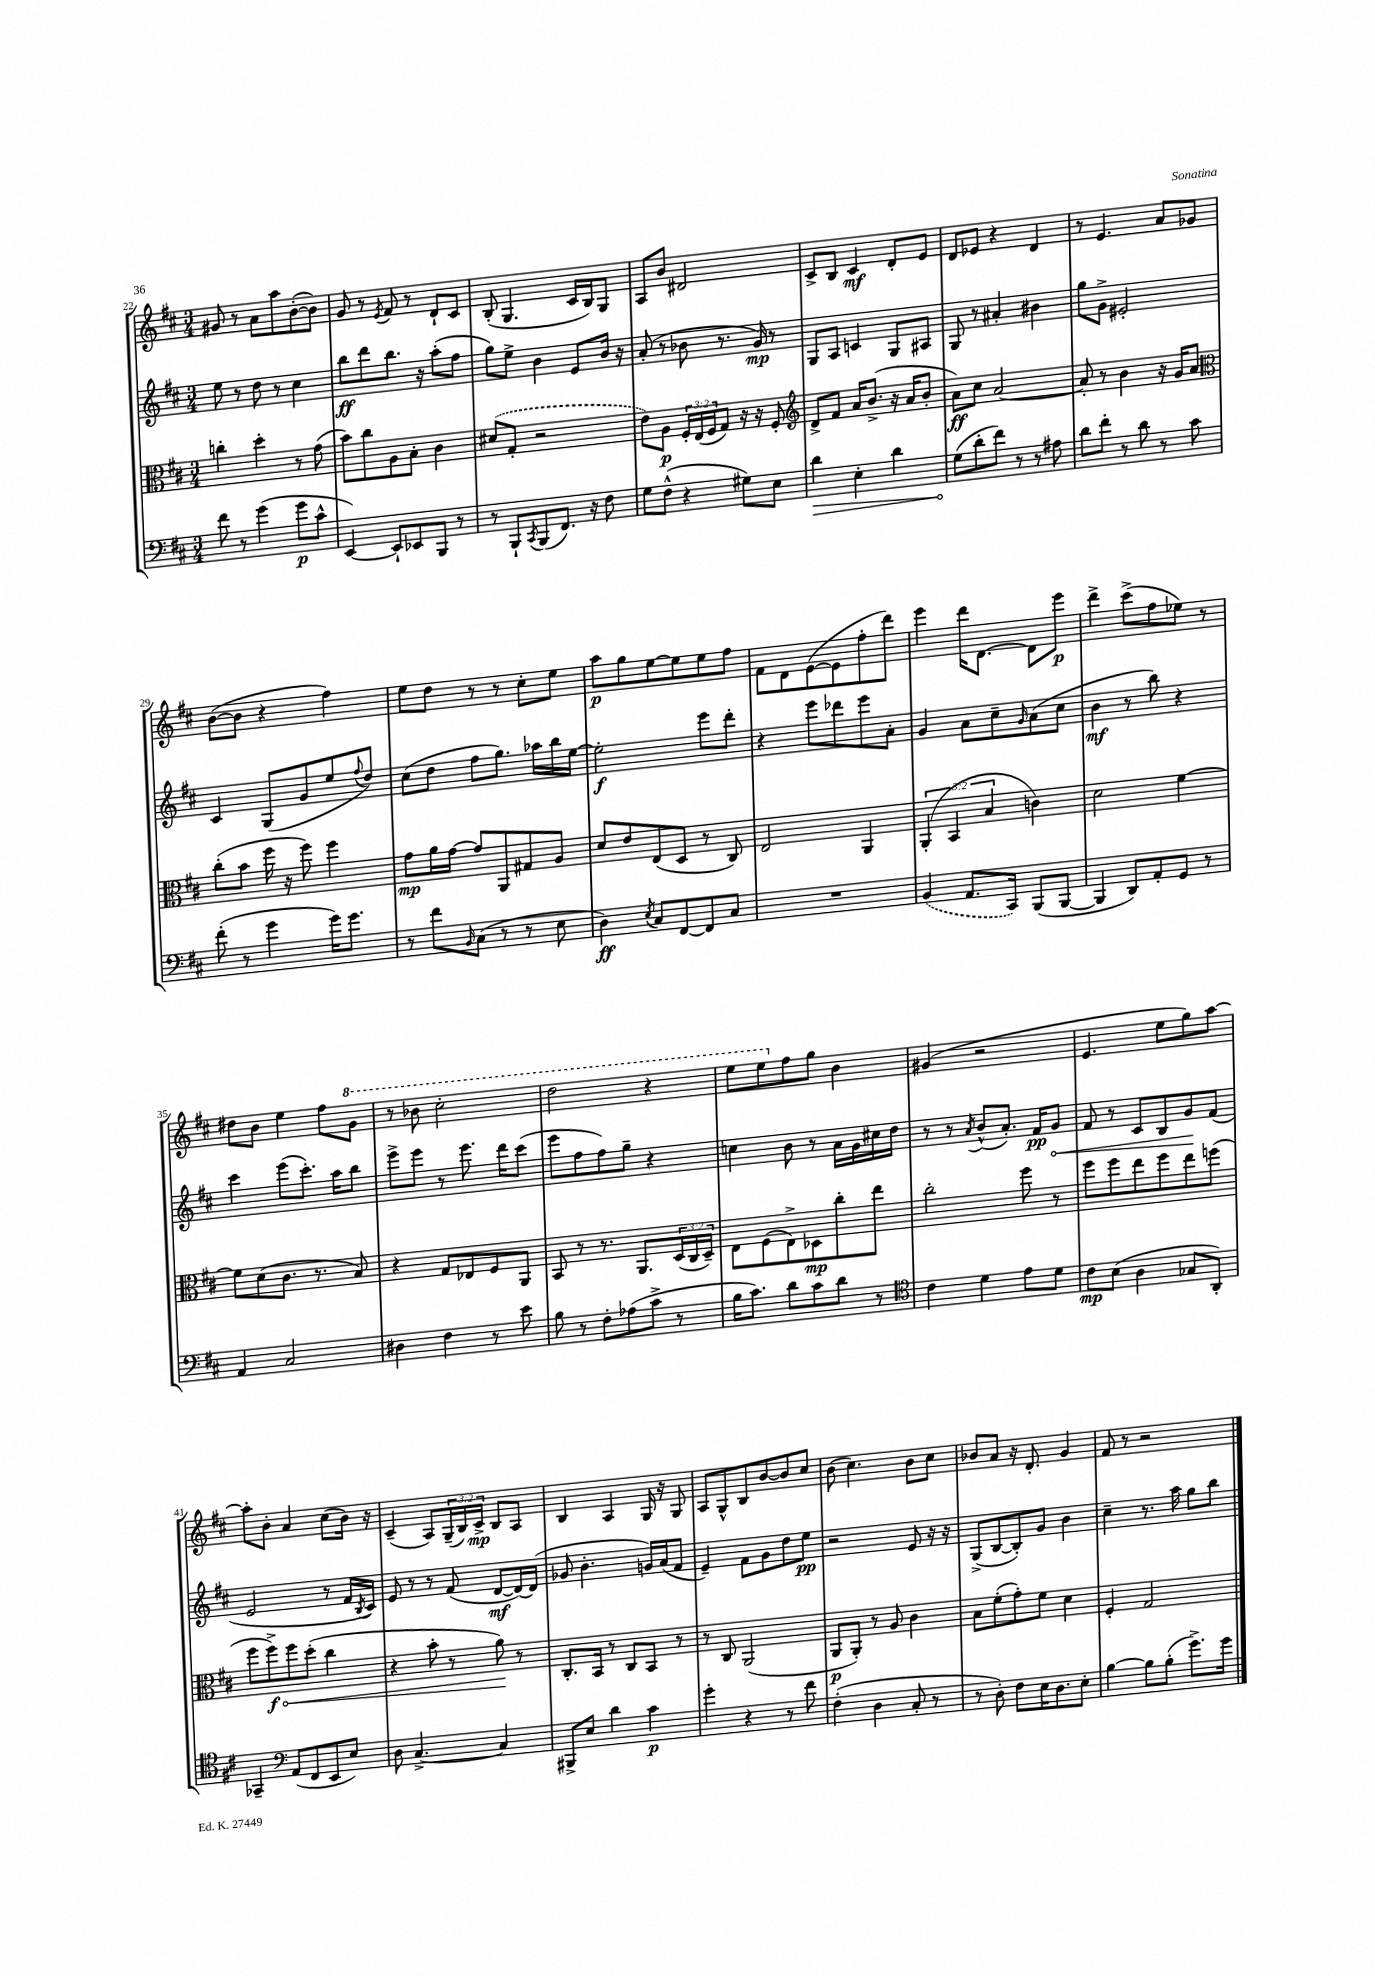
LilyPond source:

<<
\new StaffGroup <<
\new Staff = "s0" {
    \clef treble \key d \major \numericTimeSignature \time 3/4 \override Staff.TupletNumber.text = #tuplet-number::calc-fraction-text
    gis'8 r8 a'8 a''8 b'8~-.( b'8) |
    g'8 r8 \acciaccatura { e'8 } fis'8 r8 d'8-! cis'8 |
    b8-.( g4. cis'16 b16) g8 |
    a8 b'8 dis'2 |
    cis'8-> b8 cis'4\mf d'8-. e'8 |
    d'8 ees'8 r4 d'4 |
    r8 e'4. a'8 ges'8 |
    b'8~( b'8 r4 fis''4) |
    e''8 d''8 r8 r8 cis''8-. e''8 |
    a''8\p g''8 e''8~ e''8 e''8 fis''8 |
    fis'8 d'8 e'8~( e'8 fis''8-. d'''8) |
    e'''4 d'''16 d'8.~ d'8 e'''8\p |
    d'''4-> cis'''8->( fis''8 ees''8) r8 |
    dis''8 b'8 e''4 fis''8 \ottava #1 g''8 |
    r8 bes''8 cis'''2-. |
    d'''2 r4 |
    e'''8 e'''8 \ottava #0 fis''8 g''8 b'4 |
    gis'4( r2 |
    e'4. e''8 g''8) a''8~ |
    a''8-. b'8-. a'4 cis''8( b'16) r16 |
    cis'4--( a8) \tuplet 3/2 { g16--( b16) cis'16->\mp } b8 a8 |
    b4 a4 g16 r16 g8 |
    a8 g8-^ b8 b'8~ b'8 cis''8 |
    b'8( cis''4.) b'8 cis''8 |
    bes'8 a'8 r16 d'8.-. g'4 |
    fis'8 r8 r2 \bar "|." |
}
\new Staff = "s1" {
    \clef treble \key d \major \numericTimeSignature \time 3/4
    e''8 r8 d''8 r8 cis''4 |
    b''8\ff d'''8 b''8. r16 a''8-.( fis''8 |
    g''8) e''8-> b'4 e'8 b'16 r16 |
    a'8-.( r8 bes'8 r8. g'16\mp) r8 |
    g8 a8 c'4 g8 ais8 |
    g8 r8 ais'4-. bis'4 |
    g''8 g'8-> eis'2-. |
    cis'4 g8( g'8 e''8 \appoggiatura { fis''8 } d''8) |
    cis''8( d''8 fis''8 g''8.) aes''16 b''16 e''16~ |
    e''2-.\f e'''8 d'''8-. |
    r4 e'''8 des'''8 e'''8 a'8-. |
    g'4 a'8 cis''8-- \grace { g'16 } a'8( cis''8 |
    b'4\mf r8 b''8) r4 |
    cis'''4 e'''8( cis'''8.-.) a''16 b''8 |
    e'''8-> e'''8 r8 e'''8. d'''16 cis'''8( |
    e'''8 fis''8 fis''8) g''8-- r4 |
    c''4 b'8 r8 a'16 g'16 cis''16 d''16 |
    r8 r8 \acciaccatura { a'8 } b'8-^( a'8.-.) fis'16\pp \once \override Hairpin.circled-tip = ##t g'8\< |
    fis'8 r8 cis'8 b8 g'8\! fis'8( |
    e'2 r8 fis'16 \acciaccatura { b8 } cis'16) |
    e'8 r8 r8 fis'8( d'8~\mf d'16~) d'16( |
    ges'8 b'4.-. g'16) a'16( fis'8 |
    e'4--) fis'8 g'8 d''8 e''8\pp |
    r2 e'8 r16 r16 |
    g8->( b8~ b8-.) g'8 b'4 |
    cis''4-- r8. a''16 g''8 b''8 \bar "|." |
}
\new Staff = "s2" {
    \clef alto \key d \major \numericTimeSignature \time 3/4 \override Staff.TupletNumber.text = #tuplet-number::calc-fraction-text
    c''4-. d''4-. r8 g'8( |
    b'8) cis''8 a8 b8-. cis'4 |
    \once \slurDashed dis'8( g8-. r2 |
    e'8) a8\p \tuplet 3/2 { fis16-. e16( fis16 } g8) r16 r16 fis8-. |
    \clef treble d'8-> fis'8 a'16 b'8.->( r16 a'16 b'8-. |
    a'8\ff) cis''8 a'2~ |
    a'8-. r8 b'4 r16 g'16 a'8 |
    \clef alto cis''8-.( b'8 fis''16 r16 fis''8) fis''4 |
    g'8\mp a'16 g'16~ g'8 a,8 gis8 a8 |
    d'8 e'8 e8( d8 r8 cis8) |
    e2 a,4 |
    \tuplet 3/2 { a,4-.( b,4 b4 } c'4) |
    d'2 fis'4~ |
    fis'8 d'8( cis'8. r8. b8) |
    r4 g8 ees8 fis8 a,8 |
    b,8 r8 r8. a,8. \tuplet 3/2 { d16( cis16 d16--) } |
    e8 fis8( e8->) des8\mp cis''8-. e''8 |
    cis''2-. fis''8 r8 |
    fis''8 fis''8 e''8 fis''8 e''8 f''8( |
    fis''8 \once \override Hairpin.circled-tip = ##t fis''8->\f\<) fis''8 d''8-.( cis''4 |
    r4 b'8-. r8 a'8\!) r8 |
    cis8.-. b,16 r8 cis8 b,8 r8 |
    r8 cis8 a,2( |
    a,8\p a,8-.) r8 a8 cis'4 |
    b8 fis'8-.( g'8-.) fis'8 d'4 |
    fis4-. g2 \bar "|." |
}
\new Staff = "s3" {
    \clef bass \key d \major \numericTimeSignature \time 3/4
    fis'8 r8 g'4( g'8\p cis'8-^ |
    e,4~) e,8-! ees,8 b,,8 r8 |
    r8 b,,8-! \acciaccatura { cis,8 } b,,8( fis,8.) r16 fis8 |
    g8 fis8-^( r4 gis8) e8 |
    \once \override Hairpin.circled-tip = ##t d'4\> e4-. d'4 |
    g8\!( d'8-. fis'8) r8 r8 ais8 |
    d'8 fis'8-. r8 d'8 r8 cis'8 |
    fis'8-.( r8 g'4 g'16) g'8. |
    r8 fis'8 \grace { b,16 } cis8( r8 r8 e8 |
    d4\ff) \acciaccatura { e8 } cis8 fis,8~ fis,8 cis8 |
    R2. |
    \once \slurDashed b,4( a,8. cis,16) b,,8( b,,8~ |
    b,,4 d,8) a,8-. g,8 r8 |
    a,4 cis2 |
    dis4 fis4 r8 e'8 |
    b8 r8 fis8-. aes8( cis'8-> r8 |
    b16 cis'8.) d'8 cis'8 d'8 r8 |
    \clef tenor cis'4 d'4 e'8 d'8 |
    cis'8\mp b8( a4 ges8 a,8-.) |
    ges,4-- \clef bass a,8( fis,8 e,8 e8) |
    d8 cis4.~-> cis4 |
    bis,,8-> e8 d'4 cis'4\p |
    g'4-. r4 r8 fis'8 |
    fis4-.( d4 cis8-. r8 |
    r8 d8-.) fis8 e16 d8. e8-. |
    b4~ b8 b8-.( g'8.->) g'16 \bar "|." |
}
>>
>>
\layout { \context { \Score currentBarNumber = #22 } }
